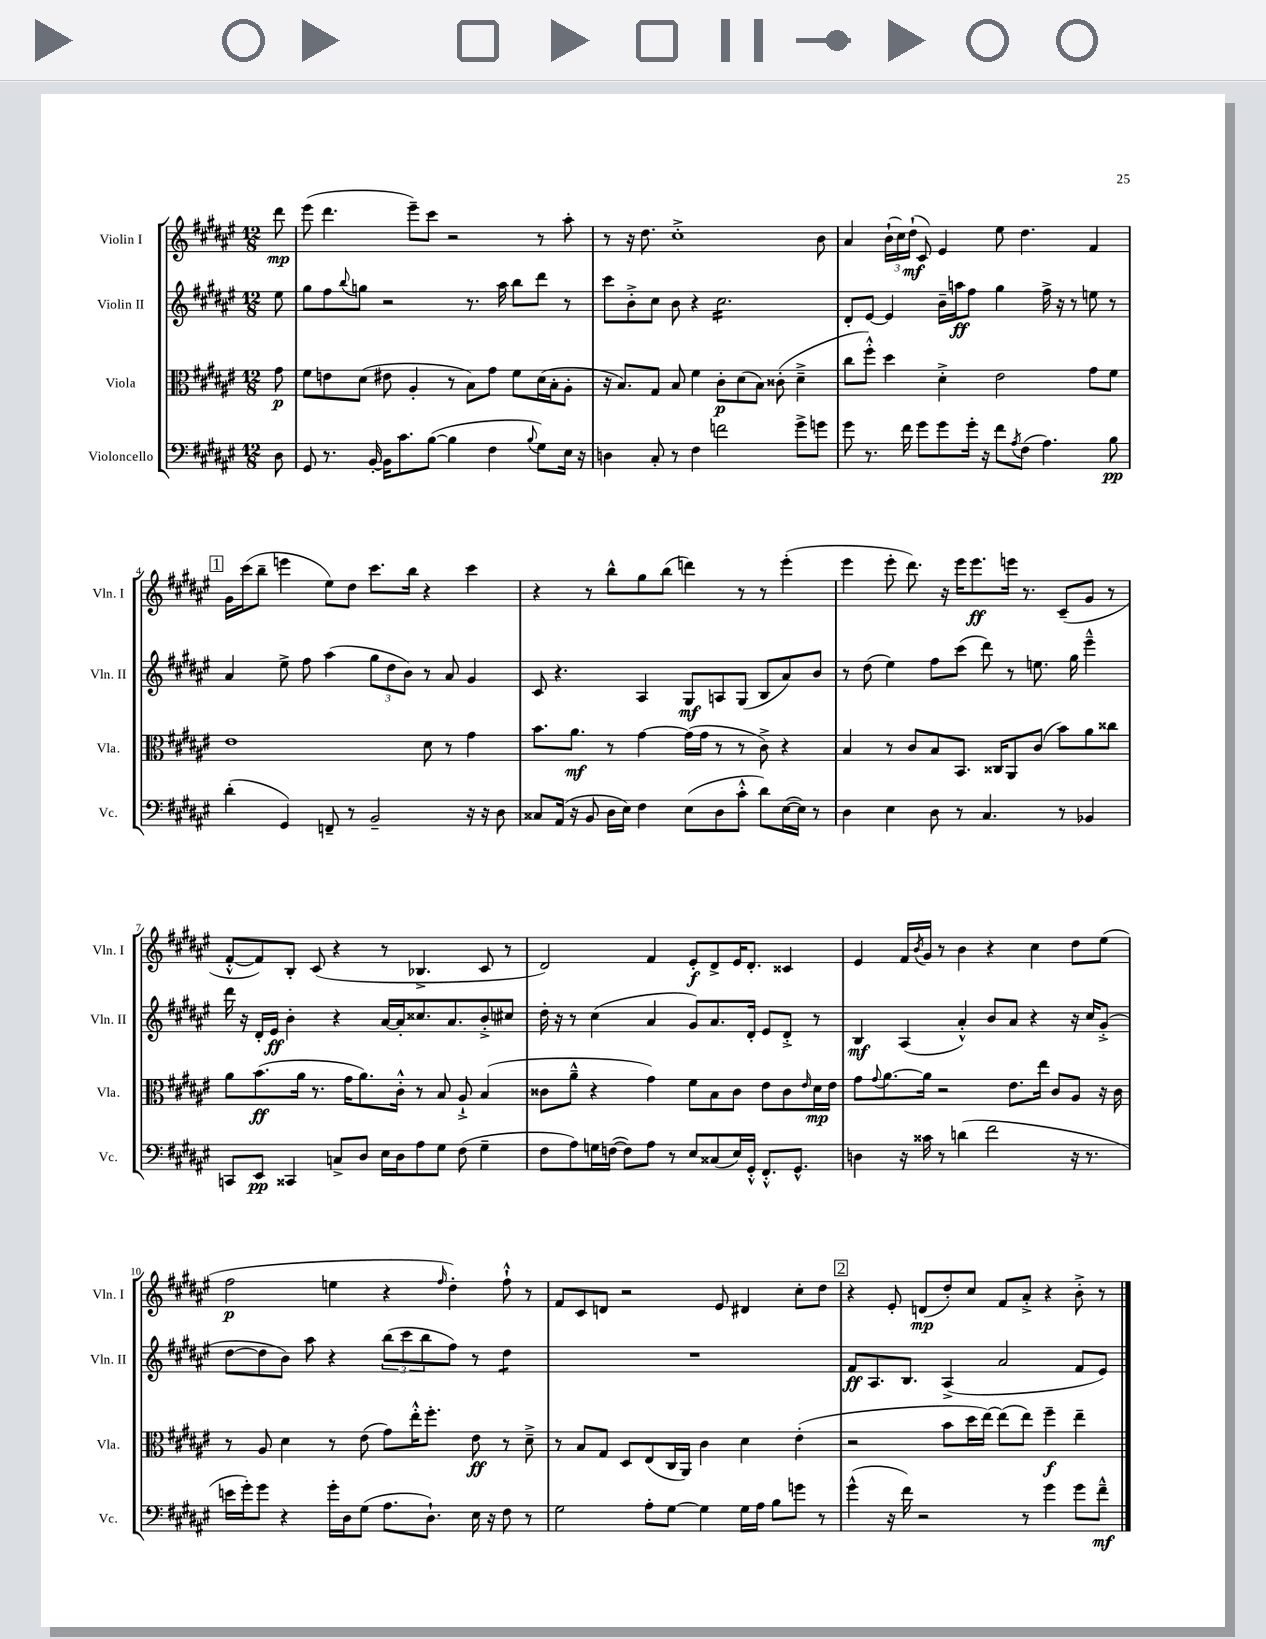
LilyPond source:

<<
\new StaffGroup <<
\new Staff = "s0" \with { instrumentName = "Violin I" shortInstrumentName = "Vln. I" } {
    \clef treble \key fis \major \numericTimeSignature \time 12/8 \partial 8
    dis'''8\mp |
    eis'''8( dis'''4. eis'''8--) cis'''8 r2 r8 ais''8-. |
    r8 r16 dis''8. cis''1-.-> b'8 |
    ais'4 \tuplet 3/2 { b'16-!( cis''16) dis''16-!\mf( } cis'8) eis'4 eis''8 dis''4. fis'4 |
    \mark \markup { \box "1" } gis'16 cis'''16( b''8-- e'''4 eis''8) dis''8 cis'''8. b''16 r4 cis'''4 |
    r4 r8 b''8-^ gis''8 b''8( d'''4) r8 r8 eis'''4-.( |
    eis'''4 eis'''8-. dis'''8.) r16 eis'''16 eis'''8.\ff e'''16 r8. cis'8--( gis'8 r8 |
    fis'8~-.-^ fis'8) b8-. cis'8( r4 r8 bes4.-> cis'8 r8 |
    dis'2) fis'4 eis'8-.\f dis'8-> eis'16 dis'8.-. cisis'4 |
    eis'4 fis'16 \acciaccatura { b'8 } gis'16 r8 b'4 r4 cis''4 dis''8 eis''8( |
    fis''2\p e''4 r4 \grace { fis''16 } dis''4-.) fis''8-!-^ r8 |
    fis'8 cis'8 d'8 r2 eis'8 dis'4 cis''8-. dis''8 |
    \mark \markup { \box "2" } r4 eis'8-. d'8\mp( dis''8-.) cis''8 fis'8 ais'8-.-> r4 b'8-.-> r8 \bar "|." |
}
\new Staff = "s1" \with { instrumentName = "Violin II" shortInstrumentName = "Vln. II" } {
    \clef treble \key fis \major \numericTimeSignature \time 12/8 \partial 8
    eis''8 |
    gis''8 fis''8 \appoggiatura { b''8 } g''8 r2 r8. ais''16 b''8 dis'''8 r8 |
    cis'''8 b'8-.-> cis''8 b'8 r4 cis''2.:16 |
    dis'8-. eis'8~ eis'4 b'16-- a''16\ff fis''8 gis''4 fis''16-> r16 r8 e''8 r8 |
    \mark \markup { \box "1" } ais'4 eis''8-> fis''8 ais''4( \tuplet 3/2 { gis''8 dis''8 b'8) } r8 ais'8 gis'4 |
    cis'8 r4. ais4 gis8\mf a8 gis8( b8 ais'8) b'8 |
    r8 dis''8( eis''4) fis''8 cis'''8( dis'''8) r8 e''8. gis''16 eis'''4---^ |
    dis'''16 r16 dis'16-. eis'16\ff b'4-. r4 ais'16~ ais'16-. cisis''8. ais'8. b'8-.-> cis''8 |
    dis''16-. r16 r8 cis''4( ais'4 gis'8) ais'8. dis'16-. eis'8 dis'8-.-> r8 |
    b4\mf ais4( ais'4-.-^) b'8 ais'8 r4 r16 cis''16 gis'8-.->( |
    dis''8~ dis''8 b'8) ais''8 r4 \tuplet 3/2 { b''8( cis'''8 b''8 } fis''8) r8 dis''4:8 |
    R1. |
    \mark \markup { \box "2" } fis'8\ff ais8. b8. ais4->( ais'2 fis'8 eis'8) \bar "|." |
}
\new Staff = "s2" \with { instrumentName = "Viola" shortInstrumentName = "Vla." } {
    \clef alto \key fis \major \numericTimeSignature \time 12/8 \partial 8
    gis'8\p |
    fis'8 e'8 dis'8( eis'8 ais4-. r8 b8) gis'8 fis'8 dis'16( b16-. ais8-. |
    r16 b8.) gis8 b8 fis'4 cis'8-.\p dis'8( b8) cisis'8-.( dis'4---> |
    cis''8 fis''8-.-^) dis''4 dis'4-.-> eis'2 gis'8 fis'8 |
    \mark \markup { \box "1" } eis'1 dis'8 r8 gis'4 |
    b'8. ais'8.\mf r8 gis'4~ gis'16( gis'16 r8 r8 cis'8->) r4 |
    b4 r8 cis'8 b8 b,8. cisis16 ais,8 cis'8( b'8) ais'8 cisis''8 |
    ais'8 b'8.\ff( ais'16 r8. gis'16 ais'8.) cis'16-.-^ r8 b8 ais8-!-> b4( |
    cisis'8 ais'8---^ r4 gis'4) fis'8 b8 cisis'8 eis'8 cisis'8 \grace { eis'16 } dis'16\mp eis'16 |
    gis'8 \appoggiatura { gis'8 } ais'8.~ ais'16 r2 eis'8. eis''16 cis'8 ais8 r16 cis'16 |
    r8 ais8 dis'4 r8 eis'8( gis'8) eis''16-.-^ fis''8.-. eis'8\ff r8 dis'8---> |
    r8 b8 gis8 dis8 eis8( cis16 ais,16) cis'4 dis'4 eis'4-.( |
    \mark \markup { \box "2" } r2 b'8 dis''16 eis''16~) eis''8( eis''8) fis''4--\f eis''4-- \bar "|." |
}
\new Staff = "s3" \with { instrumentName = "Violoncello" shortInstrumentName = "Vc." } {
    \clef bass \key fis \major \numericTimeSignature \time 12/8 \partial 8
    dis8 |
    gis,8 r8. b,16~-. b,16 cis'8. b8~( b4 fis4 \appoggiatura { b8 } gis8) eis16 r16 |
    d4 cis8-. r8 fis4 f'2 gis'8-> g'8 |
    gis'8 r8. fis'16 gis'8 gis'8 gis'16-. r16 fis'8 \acciaccatura { ais8 } fis8( ais4.) b8\pp |
    \mark \markup { \box "1" } dis'4-.( gis,4) f,8-- r8 b,2-- r16 r16 dis8 |
    cisis8 ais,16( r16 b,8 dis16 eis16) fis4 eis8( dis8 cis'8-.-^ dis'8) eis16~( eis16) r8 |
    dis4 eis4 dis8 r8 cis4. r8 bes,4 |
    c,8 eis,8\pp cisis,4 c8-> dis8 eis16 dis16 ais8 gis8 fis8( gis4-- |
    fis8 ais8) g16 f16~( f8) ais8 r8 eis8 cisis8( eis16) gis,16-.-^ fis,8.-.-^ gis,8.-^ |
    d4 r16 cisis'16 r8 d'4( fis'2 r16 r8. |
    e'16 gis'16-.) gis'8 r4 gis'16-. dis16 gis8( ais8. dis8.-!) eis16 r16 fis8 r8 |
    gis2 ais8-. gis8~ gis4 gis16 ais16 b8 g'8 r8 |
    \mark \markup { \box "2" } gis'4-^( r16 fis'16) r2 r8 gis'4 gis'8 fis'8---^\mf \bar "|." |
}
>>
>>
